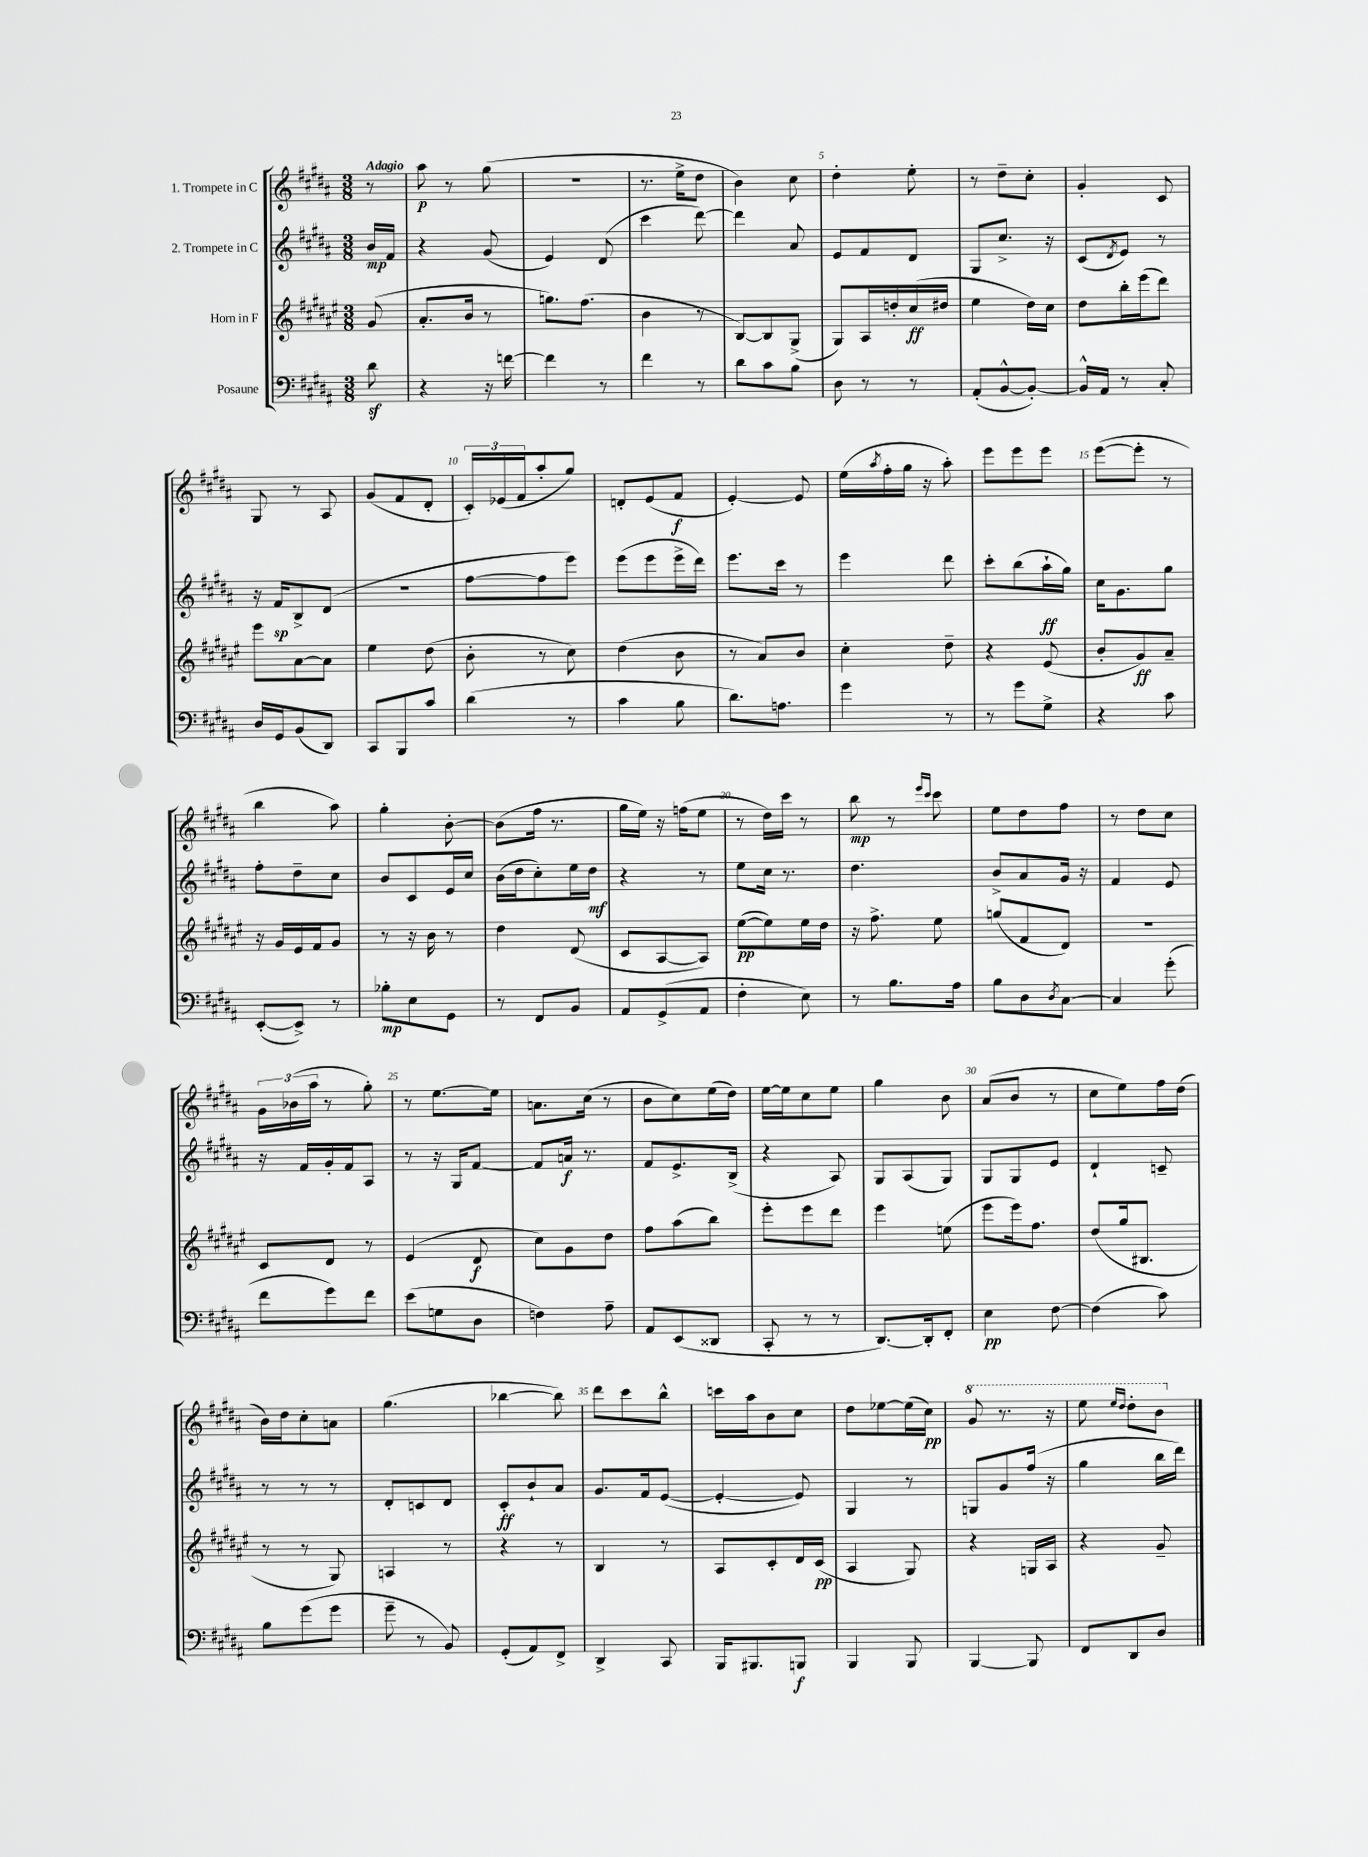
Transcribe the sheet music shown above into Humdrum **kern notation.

**kern	**dynam	**kern	**dynam	**kern	**dynam	**kern	**dynam
*part4	*part4	*part3	*part3	*part2	*part2	*part1	*part1
*staff4	*staff4	*staff3	*staff3	*staff2	*staff2	*staff1	*staff1
*I"Posaune	*	*I"Horn in F	*	*I"2. Trompete in C	*	*I"1. Trompete in C	*
*clefF4	*	*clefG2	*	*clefG2	*	*clefG2	*
*k[f#c#g#d#a#]	*	*k[f#c#g#d#a#e#]	*	*k[f#c#g#d#a#]	*	*k[f#c#g#d#a#]	*
*M3/8	*	*M3/8	*	*M3/8	*	*M3/8	*
=	=	=	=	=	=	=	=
!	!	!	!	!	!	!LO:TX:a:B:t=Adagio	!
8d#z\	.	(8g#/	.	16b/LL	mp	8r	.
.	.	.	.	16f#/JJ	.	.	.
=1	=1	=1	=1	=1	=1	=1	=1
4r	.	8.a#'/L	.	4r	.	8aa#\	p
.	.	.	.	.	.	8r	.
.	.	16b/Jk	.	.	.	.	.
16r	.	8r	.	(8g#/	.	(8gg#\	.
[16fn\	.	.	.	.	.	.	.
=2	=2	=2	=2	=2	=2	=2	=2
4f\]	.	8.ggn\L)	.	4e/)	.	4.r	.
.	.	(8.ff#\J	.	.	.	.	.
8r	.	.	.	(8d#/	.	.	.
=3	=3	=3	=3	=3	=3	=3	=3
4f#\	.	4b\	.	4ccc#\	.	8.r	.
.	.	.	.	.	.	16ee^\KL	.
8r	.	8r	.	[8ddd#\)	.	8dd#\J	.
=4	=4	=4	=4	=4	=4	=4	=4
8d#\L	.	[8B/L)	.	4ddd#\]	.	4b\)	.
8c#\	.	8B/]	.	.	.	.	.
8B\J	.	(8G#^/J	.	8a#/	.	8cc#\	.
=5	=5	=5	=5	=5	=5	=5	=5
8D#\	.	8G#/L)	.	8e/L	.	4dd#'\	.
8r	.	16A#/L	.	8f#/	.	.	.
.	.	16ddn'/	.	.	.	.	.
8r	.	(16cc#/	ff	8d#/J	.	8ee'\	.
.	.	16dd#X/JJ	.	.	.	.	.
=6	=6	=6	=6	=6	=6	=6	=6
(8AA#'/L	.	4ee#\	.	8G#/L	.	8r	.
[8BB^^/	.	.	.	8.cc#^/J	.	8dd#~\L	.
8BB'/J_)	.	16dd#\LL)	.	.	.	8cc#'\J	.
.	.	16cc#\JJ	.	16r	.	.	.
=7	=7	=7	=7	=7	=7	=7	=7
16BB^^/LL]	.	8dd#\L	.	(8c#/L	.	4g#'/	.
16AA#/JJ	.	.	.	.	.	.	.
.	.	.	.	8qd#/	.	.	.
8r	.	16bb'\L	.	8e/J)	.	.	.
.	.	(16eee#\J	.	.	.	.	.
8C#'/	.	8ddd#\J)	.	8r	.	8c#/	.
!!LO:LB:g=z
=8	=8	=8	=8	=8	=8	=8	=8
16D#/LL	.	8eee#\L	.	16r	.	8G#/	.
16GG#/J	.	.	.	16f#/KL	sp	.	.
(8BB/	.	[8a#\	.	8B^/	.	8r	.
8DD#/J)	.	8a#\J]	.	(8d#/J	.	8A#/	.
=9	=9	=9	=9	=9	=9	=9	=9
8CC#/L	.	4ee#\	.	4.r	.	(8g#/L	.
8BBB/	.	.	.	.	.	8f#/	.
8c#/J	.	(8dd#\	.	.	.	8d#'/J	.
=10	=10	=10	=10	=10	=10	=10	=10
(4d#\	.	8b'\	.	[8ff#\L	.	24c#'/LL)	.
.	.	.	.	.	.	(24e-X/	.
.	.	.	.	.	.	24f#/J	.
.	.	8r	.	8ff#\]	.	8aa#'/	.
8r	.	8cc#\)	.	8eee\J)	.	8gg#/J)	.
=11	=11	=11	=11	=11	=11	=11	=11
4c#\	.	(4dd#\	.	(8eee\L	.	8dn'/L	.
.	.	.	.	8eee\	.	(8e/	.
8B\	.	8b\	.	16eee^\L	.	8f#/J	f
.	.	.	.	16ddd#\JJ)	.	.	.
=12	=12	=12	=12	=12	=12	=12	=12
8.d#\L)	.	8r	.	8.eee\L	.	[4e'/)	.
.	.	8a#/L)	.	.	.	.	.
8.An\J	.	.	.	16ccc#\Jk	.	.	.
.	.	8b/J	.	8r	.	8e/]	.
=13	=13	=13	=13	=13	=13	=13	=13
4g#\	.	4cc#'\	.	4eee\	.	(16ee\LL	.
.	.	.	.	.	.	8qaa#/	.
.	.	.	.	.	.	16ff#'\	.
.	.	.	.	.	.	16gg#\JJ	.
.	.	.	.	.	.	16r	.
8r	.	8dd#~\	.	8ddd#\	.	8aa#'\)	.
=14	=14	=14	=14	=14	=14	=14	=14
8r	.	4r	.	8ccc#'\L	.	8eee\L	.
8g#\L	.	.	.	(8bb\	.	8eee\	.
8G#^\J	.	(8e#/	.	16aa#`\L	ff	8eee\J	.
.	.	.	.	16gg#\JJ)	.	.	.
=15	=15	=15	=15	=15	=15	=15	=15
4r	.	8b'/L	.	16cc#\KL	.	([8eee\L	.
.	.	.	.	8.g#\	.	.	.
.	.	8g#/)	ff	.	.	8eee'\J]	.
8c#\	.	8a#~/J	.	8gg#\J	.	8r	.
!!LO:LB:g=z
=16	=16	=16	=16	=16	=16	=16	=16
([8EE'/L	.	16r	.	8ff#'\L	.	4bb\	.
.	.	16g#/LL	.	.	.	.	.
8EE^/J])	.	16e#/	.	8dd#~\	.	.	.
.	.	16f#/J	.	.	.	.	.
8r	.	8g#/J	.	8cc#\J	.	8aa#\)	.
=17	=17	=17	=17	=17	=17	=17	=17
8B-X'\L	mp	8r	.	8b/L	.	4gg#'\	.
8E\	.	16r	.	8c#/	.	.	.
.	.	16b\	.	.	.	.	.
8GG#\J	.	8r	.	16e/L	.	[8b'\	.
.	.	.	.	16cc#/JJ	.	.	.
=18	=18	=18	=18	=18	=18	=18	=18
8r	.	4dd#\	.	(16b\LL	.	(8b\L]	.
.	.	.	.	16dd#\J	.	.	.
8FF#/L	.	.	.	8cc#'\)	.	16ff#\Jk	.
.	.	.	.	.	.	8.r	.
8BB/J	.	(8d#/	.	16ee\L	.	.	.
.	.	.	.	16dd#\JJ	mf	.	.
=19	=19	=19	=19	=19	=19	=19	=19
8AA#/L	.	8c#/L	.	4r	.	16gg#\LL	.
.	.	.	.	.	.	16ee\JJ)	.
(8GG#^/	.	[8A#/	.	.	.	16r	.
.	.	.	.	.	.	(16ffn\KL	.
8AA#/J	.	8A#/J])	.	8r	.	8ee\J	.
=20	=20	=20	=20	=20	=20	=20	=20
4F#'\	.	([8ee#\L	pp	8ee\L	.	8r	.
.	.	8ee#\])	.	16cc#\Jk	.	16dd#\LL)	.
.	.	.	.	8.r	.	16ccc#\JJ	.
8E\)	.	16ee#\L	.	.	.	8r	.
.	.	16dd#\JJ	.	.	.	.	.
=21	=21	=21	=21	=21	=21	=21	=21
8r	.	16r	.	4.dd#\	.	8bb\	mp
.	.	8.ff#^\	.	.	.	.	.
8.B\L	.	.	.	.	.	8r	.
.	.	.	.	.	.	16qqeee/LL	.
.	.	.	.	.	.	16qqccc#/JJ	.
.	.	8ee#\	.	.	.	8ccc#\	.
16A#\Jk	.	.	.	.	.	.	.
=22	=22	=22	=22	=22	=22	=22	=22
8B\L	.	(8ggn/L	.	8b^/L	.	8ee\L	.
8D#\	.	8f#/	.	8a#/	.	8dd#\	.
8qD#/	.	.	.	.	.	.	.
[8C#\J	.	8d#/J)	.	16g#/Jk	.	8ff#\J	.
.	.	.	.	16r	.	.	.
=23	=23	=23	=23	=23	=23	=23	=23
4C#/]	.	4.r	.	4f#/	.	8r	.
.	.	.	.	.	.	8dd#\L	.
(8g#'\	.	.	.	8e/	.	8cc#\J	.
!!LO:LB:g=z
=24	=24	=24	=24	=24	=24	=24	=24
8f#\L	.	8c#/L	.	16r	.	24g#\LL	.
.	.	.	.	.	.	(24b-X\	.
.	.	.	.	16f#/LL	.	.	.
.	.	.	.	.	.	24aa#\JJ	.
8g#\)	.	8d#/J	.	16g#'/	.	8r	.
.	.	.	.	16f#/J	.	.	.
8f#\J	.	8r	.	8A#/J	.	8gg#'\)	.
=25	=25	=25	=25	=25	=25	=25	=25
(8e\L	.	(4e#/	.	8r	.	8r	.
8Gn\	.	.	.	16r	.	[8.ee\L	.
.	.	.	.	16G#/KL	.	.	.
8D#\J	.	8d#/	f	[8f#/J	.	.	.
.	.	.	.	.	.	16ee\Jk]	.
=26	=26	=26	=26	=26	=26	=26	=26
4Fn\)	.	8cc#\L)	.	8f#/L]	.	8.an\L	.
.	.	8g#\	.	16an/Jk	f	.	.
.	.	.	.	8.r	.	(16cc#\Jk	.
8A#~\	.	8dd#\J	.	.	.	8r	.
=27	=27	=27	=27	=27	=27	=27	=27
8AA#/L	.	8ff#\L	.	8f#/L	.	8b\L	.
(8EE/	.	(8aa#\	.	8.e^/	.	8cc#\)	.
8DD##X/J	.	8bb\J)	.	.	.	(16ee\L	.
.	.	.	.	(16B^/Jk	.	16dd#\JJ)	.
=28	=28	=28	=28	=28	=28	=28	=28
8CC#'/	.	8eee#'\L	.	4r	.	[16ee\LL	.
.	.	.	.	.	.	16ee\J]	.
8r	.	8eee#\	.	.	.	8cc#\	.
8r	.	8ddd#\J	.	8A#/)	.	8ee\J	.
=29	=29	=29	=29	=29	=29	=29	=29
[8.DD#/L)	.	4eee#\	.	8G#/L	.	4gg#\	.
.	.	.	.	(8A#/	.	.	.
16DD#'/k]	.	.	.	.	.	.	.
8FF#'/J	.	(8een\	.	8G#/J)	.	8b\	.
=30	=30	=30	=30	=30	=30	=30	=30
4E\	pp	8eee#\L	.	8G#/L	.	(8a#/L	.
.	.	16eee#\k)	.	8G#/	.	8b/J	.
.	.	8.ff#\J	.	.	.	.	.
[8F#\	.	.	.	8e/J	.	8r	.
=31	=31	=31	=31	=31	=31	=31	=31
(4F#\]	.	(8dd#/L	.	4d#`/	.	8cc#\L	.
.	.	16gg#/k	.	.	.	8ee\)	.
.	.	8.B#X/J	.	.	.	.	.
8c#\)	.	.	.	8cn~/	.	16ff#\L	.
.	.	.	.	.	.	(16dd#\JJ	.
!!LO:LB:g=z
=32	=32	=32	=32	=32	=32	=32	=32
8B\L	.	8r	.	8r	.	16b\LL)	.
.	.	.	.	.	.	16dd#\J	.
(8g#\	.	8r	.	8r	.	8cc#'\	.
8g#\J	.	8G#/)	.	8r	.	8an\J	.
=33	=33	=33	=33	=33	=33	=33	=33
8g#~\	.	4An/	.	8d#'/L	.	(4.gg#\	.
8r	.	.	.	8cn/	.	.	.
8BB/)	.	8r	.	8d#/J	.	.	.
=34	=34	=34	=34	=34	=34	=34	=34
(8GG#'/L	.	4r	.	8c#'/L	ff	[4bb-X\	.
8AA#/)	.	.	.	8b`/	.	.	.
8FF#^/J	.	8r	.	8a#/J	.	8bb-\])	.
=35	=35	=35	=35	=35	=35	=35	=35
4DD#^/	.	4B/	.	8.g#/L	.	8ddd#\L	.
.	.	.	.	.	.	8ccc#\	.
.	.	.	.	16f#/k	.	.	.
8CC#/	.	8r	.	([8e/J	.	8bb^^\J	.
=36	=36	=36	=36	=36	=36	=36	=36
16BBB/KL	.	8A#/L	.	4e'/_	.	16cccn\LL	.
8.BBB#X/	.	.	.	.	.	16aa#\J	.
.	.	8c#'/	.	.	.	8b\	.
8BBBn/J	f	16d#/L	.	8e/])	.	8cc#\J	.
.	.	(16c#/JJ	pp	.	.	.	.
=37	=37	=37	=37	=37	=37	=37	=37
4BBB/	.	4A#/	.	4G#/	.	8dd#\L	.
.	.	.	.	.	.	[8ee-X\	.
8BBB/	.	8G#/)	.	8r	.	(16ee-\L]	.
.	.	.	.	.	.	16cc#\JJ)	pp
=38	=38	=38	=38	=38	=38	=38	=38
*	*	*	*	*	*	*8va	*
[4BBB/	.	4r	.	8Gn/L	.	8gg#/	.
.	.	.	.	8g#/	.	8.r	.
8BBB/]	.	16Gn/LL	.	(16ff#/Jk	.	.	.
.	.	16A#/JJ	.	16r	.	16r	.
=39	=39	=39	=39	=39	=39	=39	=39
8FF#/L	.	4r	.	4gg#\	.	8eee\	.
.	.	.	.	.	.	16qqeee/LL	.
.	.	.	.	.	.	16qqddd#/JJ	.
8DD#/	.	.	.	.	.	8ddd#'\L	.
8D#/J	.	8g#~/	.	16bb\LL	.	8bb\J	.
.	.	.	.	16ddd#\JJ)	.	.	.
*	*	*	*	*	*	*X8va	*
==	==	==	==	==	==	==	==
*-	*-	*-	*-	*-	*-	*-	*-
